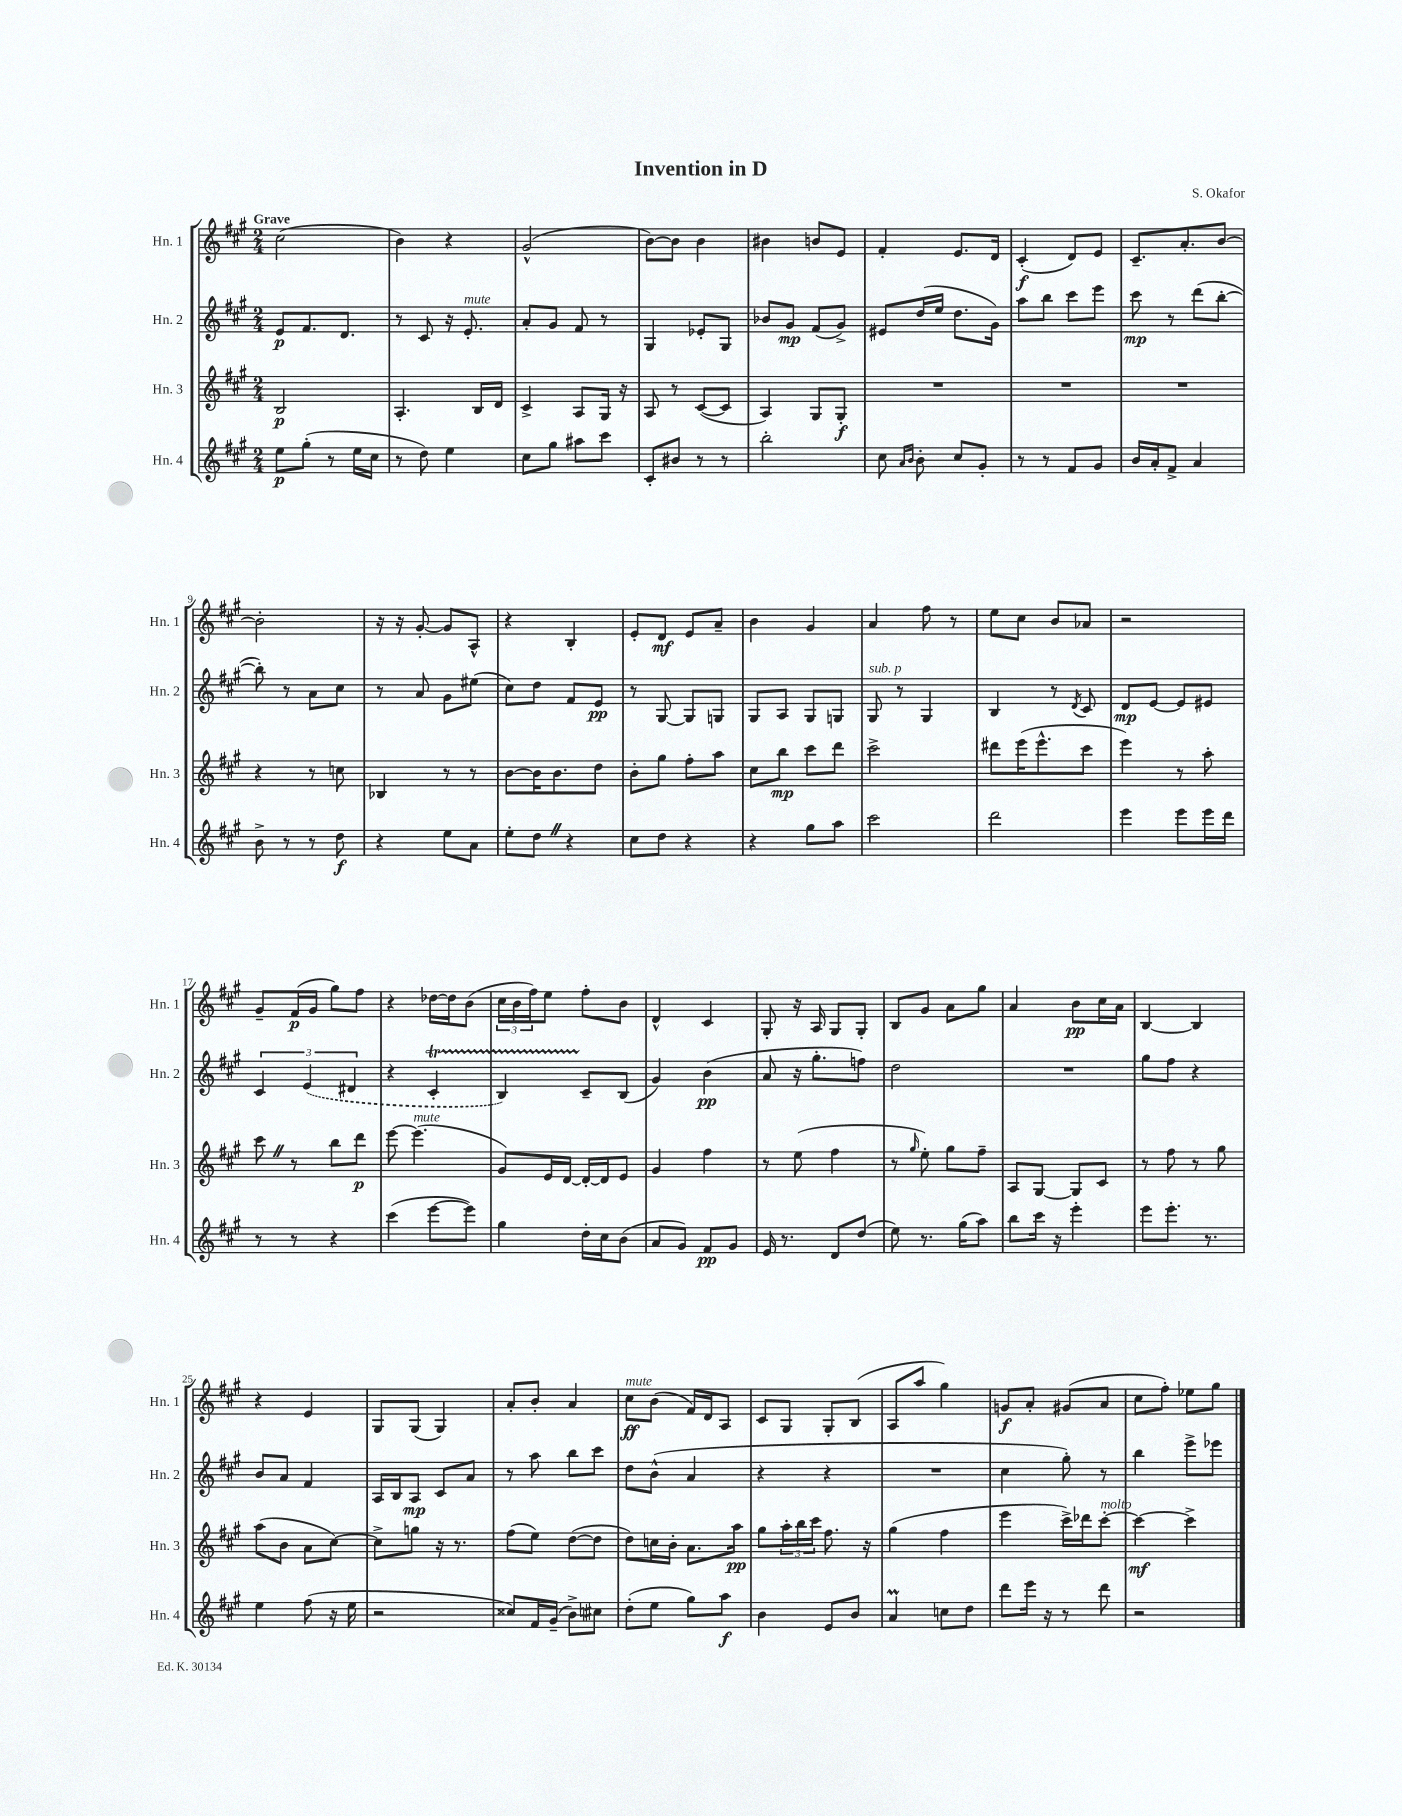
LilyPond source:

\header { title = "Invention in D" composer = "S. Okafor" }
<<
\new StaffGroup <<
\new Staff = "s0" \with { instrumentName = "Hn. 1" shortInstrumentName = "Hn. 1" } {
    \clef treble \key a \major \numericTimeSignature \time 2/4 \tempo "Grave"
    cis''2( |
    b'4) r4 |
    gis'2-^( |
    b'8~) b'8 b'4 |
    bis'4 b'8 e'8 |
    fis'4-. e'8. d'16 |
    cis'4-.\f( d'8) e'8 |
    cis'8.-- a'8.-. b'8~ |
    b'2-. |
    r16 r16 gis'8~-. gis'8 a8-^ |
    r4 b4-. |
    e'8-. d'8\mf e'8 a'8-- |
    b'4 gis'4 |
    a'4 fis''8 r8 |
    e''8 cis''8 b'8 aes'8 |
    r2 |
    gis'8-- fis'16\p( gis'16 gis''8) fis''8 |
    r4 des''16~ des''16 b'8( |
    \tuplet 3/2 { cis''16 b'16 fis''16) } e''8 fis''8-. b'8 |
    d'4-^ cis'4 |
    gis8-. r16 a16 gis8 gis8-. |
    b8 gis'8 a'8 gis''8 |
    a'4 b'8\pp cis''16 a'16 |
    b4~ b4 |
    r4 e'4 |
    gis8 gis8( gis4) |
    a'8-. b'8-. a'4 |
    cis''8\ff^\markup { \italic "mute" } b'8( fis'16) d'16 a8 |
    cis'8 gis8 gis8-. b8( |
    a8 a''8 gis''4) |
    g'8\f a'8-. gis'8( a'8 |
    cis''8 fis''8-.) ees''8 gis''8 \bar "|." |
}
\new Staff = "s1" \with { instrumentName = "Hn. 2" shortInstrumentName = "Hn. 2" } {
    \clef treble \key a \major \numericTimeSignature \time 2/4
    e'8\p fis'8. d'8. |
    r8 cis'8 r16 e'8.-.^\markup { \italic "mute" } |
    a'8-. gis'8 fis'8 r8 |
    gis4 ees'8-. gis8 |
    bes'8 gis'8\mp fis'8( gis'8->) |
    eis'8 d''16( e''16 d''8. gis'16) |
    a''8 b''8 cis'''8 e'''8 |
    cis'''8\mp r8 d'''8( b''8~-. |
    b''8-.) r8 a'8 cis''8 |
    r8 a'8 gis'8 eis''8( |
    cis''8) d''8 fis'8 e'8\pp |
    r8 gis8~ gis8 g8 |
    gis8 a8 gis8 g8 |
    gis8^\markup { \italic "sub. p" } r8 gis4 |
    b4 r8 \acciaccatura { d'8 } cis'8 |
    d'8\mp e'8~ e'8 eis'8 |
    \tuplet 3/2 { cis'4 \once \slurDashed e'4( dis'4 } |
    r4 cis'4-.\startTrillSpan |
    b4) cis'8--\stopTrillSpan b8( |
    gis'4) b'4\pp( |
    a'8 r16 gis''8.-. f''8) |
    d''2 |
    R2 |
    gis''8 fis''8 r4 |
    b'8 a'8 fis'4 |
    a16 b16 a8\mp cis'8 a'8 |
    r8 a''8 b''8 cis'''8 |
    d''8 b'8-^( a'4 |
    r4 r4 |
    R2 |
    cis''4 gis''8-.) r8 |
    b''4 e'''8-> ees'''8 \bar "|." |
}
\new Staff = "s2" \with { instrumentName = "Hn. 3" shortInstrumentName = "Hn. 3" } {
    \clef treble \key a \major \numericTimeSignature \time 2/4
    b2\p |
    a4.-. b16 d'16 |
    cis'4-> a8 gis16 r16 |
    a8 r8 cis'8~( cis'8 |
    a4) gis8 gis8-.\f |
    R2 |
    R2 |
    R2 |
    r4 r8 c''8 |
    bes4 r8 r8 |
    b'8~ b'16 b'8. d''8 |
    b'8-. gis''8 fis''8-. a''8 |
    cis''8 b''8\mp cis'''8 d'''8 |
    cis'''2-> |
    dis'''8 e'''16( e'''8.-^ cis'''8 |
    e'''4) r8 a''8-. |
    cis'''8 \once \override BreathingSign.text = \markup { \musicglyph "scripts.caesura.straight" } \breathe r8 b''8 d'''8\p |
    e'''8~ e'''4.^\markup { \italic "mute" }( |
    gis'8) e'16 d'16~ d'16~-. d'16 e'8 |
    gis'4 fis''4 |
    r8 e''8( fis''4 |
    r8 \grace { gis''16 } e''8-.) gis''8 fis''8-- |
    a8 gis8~ gis8 cis'8 |
    r8 fis''8 r8 gis''8 |
    a''8( b'8 a'8 cis''8~) |
    cis''8-> g''8 r16 r8. |
    fis''8( e''8) d''8~( d''8 |
    d''8) c''16 b'16-. a'8. a''16\pp |
    gis''8 \tuplet 3/2 { a''16-. b''16 cis'''16 } fis''8. r16 |
    gis''4( fis''4 |
    e'''4 cis'''16->) des'''16 cis'''8~-.^\markup { \italic "molto" } |
    cis'''4~\mf cis'''4-> \bar "|." |
}
\new Staff = "s3" \with { instrumentName = "Hn. 4" shortInstrumentName = "Hn. 4" } {
    \clef treble \key a \major \numericTimeSignature \time 2/4
    e''8\p gis''8-.( r8 e''16 cis''16 |
    r8 d''8) e''4 |
    cis''8 gis''8 ais''8 cis'''8 |
    cis'8-. bis'8 r8 r8 |
    b''2-. |
    cis''8 \grace { a'16 b'16 } b'8-. cis''8 gis'8-. |
    r8 r8 fis'8 gis'8 |
    b'16 a'16-. fis'8-> a'4 |
    b'8-> r8 r8 d''8\f |
    r4 e''8 a'8 |
    e''8-. d''8 \once \override BreathingSign.text = \markup { \musicglyph "scripts.caesura.straight" } \breathe r4 |
    cis''8 d''8 r4 |
    r4 gis''8 a''8 |
    cis'''2 |
    d'''2 |
    e'''4 e'''8 e'''16 d'''16 |
    r8 r8 r4 |
    cis'''4( e'''8~ e'''8) |
    gis''4 d''16-. cis''16 b'8( |
    a'8 gis'8) fis'8\pp gis'8 |
    e'16 r8. d'8 d''8( |
    e''8) r8. gis''16( a''8) |
    b''8 cis'''16 r16 e'''4-. |
    e'''8 e'''8.-. r8. |
    e''4 fis''8( r16 e''16 |
    r2 |
    cisis''8) fis'16 gis'16--( b'8->) cis''8 |
    d''8-.( e''8 gis''8) a''8\f |
    b'4 e'8 b'8 |
    a'4\prall c''8 d''8 |
    d'''8 e'''16 r16 r8 d'''8 |
    r2 \bar "|." |
}
>>
>>
